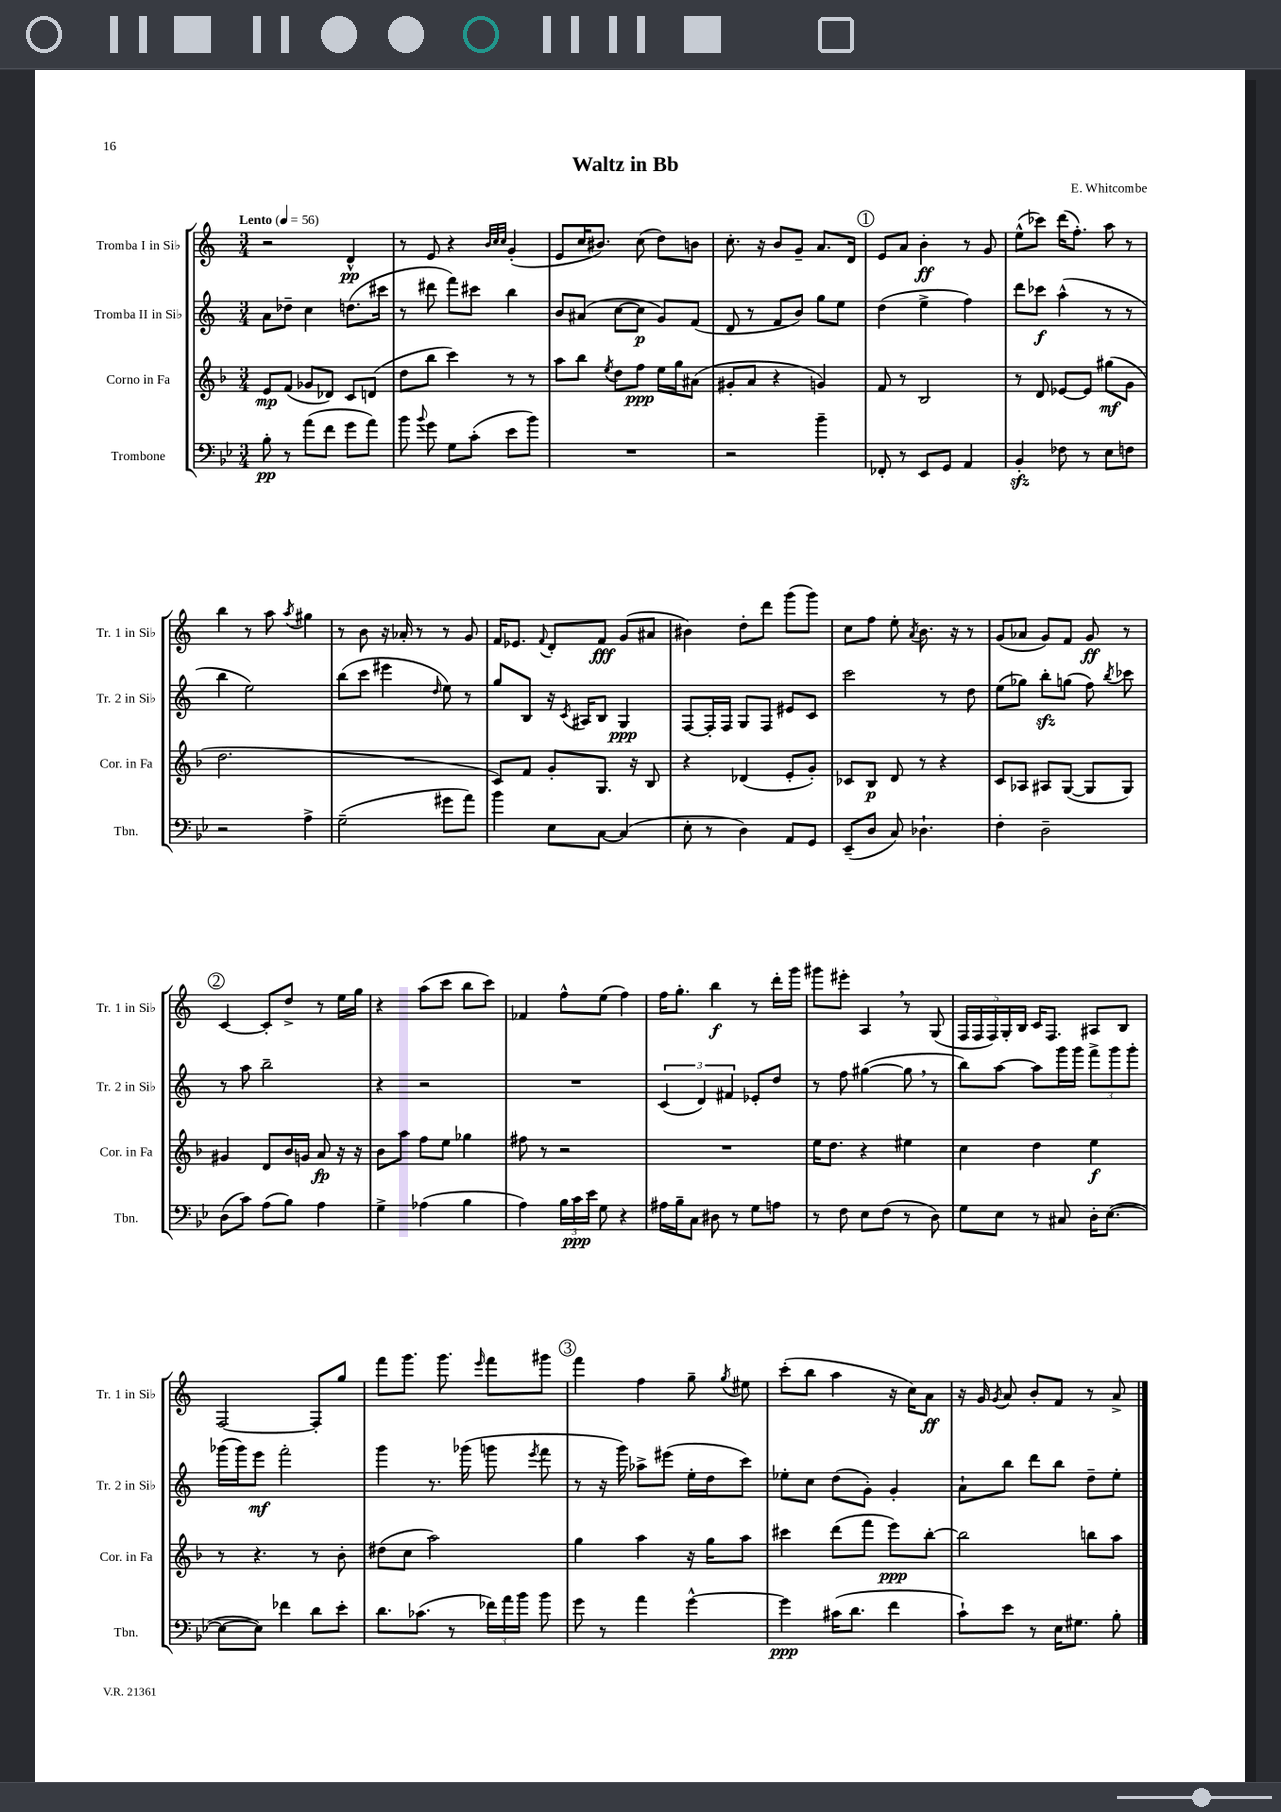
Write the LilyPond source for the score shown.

\header { title = "Waltz in Bb" composer = "E. Whitcombe" }
<<
\new StaffGroup <<
\new Staff = "s0" \with { instrumentName = "Tromba I in Sib" shortInstrumentName = "Tr. 1 in Sib" } {
    \clef treble \key c \major \numericTimeSignature \time 3/4 \tempo "Lento" 4 = 56
    \autoBeamOff r2 d'4-^\pp |
    r8 e'8 r4 \grace { b'32[ c''32 c''32] } g'4-.( |
    e'8[ c''16 bis'8.]) c''8( d''8[) b'8] |
    c''8.-. r16 b'8[ g'8]-- a'8.[ d'16] |
    \mark \markup { \circle "1" } e'8[ a'8] b'4-.\ff r8 g'8 |
    e''8[-^( ces'''8]) d'''16[( f''8.]-.) a''8 r8 |
    b''4 r8 a''8 \acciaccatura { a''8 } gis''4 |
    r8 b'8 r16 aes'16-. r8 r8 g'8 |
    f'16[ ees'8.] \appoggiatura { f'8 } d'8[-. f'8]\fff g'8[( ais'8] |
    bis'4) d''8[-. d'''8] g'''8[( g'''8]) |
    c''8[ f''8] e''8-. \acciaccatura { a'8 } b'8. r16 r8 |
    g'8[( aes'8] g'8[) f'8] g'8\ff r8 |
    \mark \markup { \circle "2" } c'4~ c'8[-. d''8]-> r8 e''16[ g''16] |
    r4 a''8[( c'''8] b''8[ c'''8]) |
    fes'4 f''8[-^ e''8]( f''4) |
    f''16[ g''8.]-. b''4\f r8 d'''16[-. g'''16] |
    gis'''8[ eis'''8]-. a4 \breathe r8 g8( |
    \tuplet 5/4 { f16[ f16 f16) g16-. b16] } c'16[ f8.] ais8[ b8] |
    f2~ f8[-. g''8] |
    f'''8[ g'''8.] g'''8. \grace { e'''16 } f'''8[ gis'''8] |
    \mark \markup { \circle "3" } f'''4 f''4 g''8-- \acciaccatura { g''8 } eis''8 |
    c'''8[-.( b''8] a''4 r16 c''16[) a'8]\ff |
    r16 g'16 \acciaccatura { g'8 } a'8 b'8[-. f'8] r8 a'8-> \bar "|." |
}
\new Staff = "s1" \with { instrumentName = "Tromba II in Sib" shortInstrumentName = "Tr. 2 in Sib" } {
    \clef treble \key c \major \numericTimeSignature \time 3/4
    \autoBeamOff a'8[ des''8]-- c''4 d''8.[( cis'''16] |
    r8 dis'''8 f'''8[) cis'''8] b''4 |
    b'8[ ais'8]( c''8[~ c''8]\p g'8[) f'8]( |
    d'8 r8 f'8[ b'8]) g''8[ e''8] |
    \mark \markup { \circle "1" } d''4( e''4-> f''4) |
    d'''8[ ces'''8]\f a''4-^( r8 r8 |
    b''4 e''2) |
    b''8[( c'''8] eis'''4 \grace { d''16 } e''8) r8 |
    g''8[ b8] r16 \acciaccatura { c'8 } ais16[ b8] g4\ppp |
    f8[~ f16-. f16] g8[ f8] eis'8[ c'8] |
    c'''2 r8 d''8 |
    e''8[( ges''8]) b''8[-.\sfz g''8]( f''8) \acciaccatura { b''8 } ces'''8 |
    \mark \markup { \circle "2" } r8 a''8 b''2-- |
    r4 r2 |
    R2. |
    \tuplet 3/2 { c'4( d'4) fis'4 } ees'8[-. d''8] |
    r8 f''8 gis''4~( gis''8 \breathe r8 |
    b''8[) a''8]~ a''8[ g'''16 g'''16] \tuplet 3/2 { f'''8[-> g'''8 g'''8]-. } |
    ges'''16[( ges'''16) e'''8]\mf f'''2-. |
    g'''4 r8. ges'''16( g'''8 \acciaccatura { e'''8 } f'''8 |
    \mark \markup { \circle "3" } r8 r16 g'''16) aes''8[-> eis'''8]( e''16[-. d''16 c'''8]) |
    ees''8[-. c''8] d''8[( g'8]-.) g'4-. |
    a'8[-! b''8] d'''8[ b''8] d''8[-- e''8]-. \bar "|." |
}
\new Staff = "s2" \with { instrumentName = "Corno in Fa" shortInstrumentName = "Cor. in Fa" } {
    \clef treble \key f \major \numericTimeSignature \time 3/4
    \autoBeamOff e'8[\mp f'8]( ges'8[ des'8]) c'8[ d'8]( |
    d''8[ bes''8] c'''4) r8 r8 |
    a''8[ bes''8] \acciaccatura { e''8 } d''8[ f''8]\ppp e''16[ g''16 ais'8]( |
    gis'8[-. a'8] r4 g'4) |
    \mark \markup { \circle "1" } f'8 r8 bes2 |
    r8 d'8 ees'8[~ ees'8] gis''8[\mf( g'8] |
    d''2. |
    R2. |
    c'8[) f'8] g'8[-. g8.] r16 bes8 |
    r4 des'4( e'8[-. g'8]-.) |
    ces'8[ bes8]\p d'8 r8 r4 |
    c'8[ aes8] ais8[ g8]~( g8[ g8]) |
    \mark \markup { \circle "2" } gis'4 d'8[ bes'16 g'16] a'8\fp r16 r16 |
    bes'8[ a''8] f''8[ e''8] ges''4 |
    fis''8 r8 r2 |
    R2. |
    e''16[ d''8.] r4 eis''4 |
    c''4 d''4 e''4\f |
    r8 r4. r8 bes'8-. |
    dis''8[( c''8] a''2) |
    \mark \markup { \circle "3" } g''4 a''4 r16 g''16[ a''8] |
    cis'''4 d'''8[( f'''8] e'''8[\ppp) bes''8]~-. |
    bes''2 b''8[ a''8] \bar "|." |
}
\new Staff = "s3" \with { instrumentName = "Trombone" shortInstrumentName = "Tbn." } {
    \clef bass \key bes \major \numericTimeSignature \time 3/4
    \autoBeamOff bes8-.\pp r8 a'8[( f'8] g'8[ a'8]) |
    bes'8 \appoggiatura { bes'8 } g'8 g8[ c'8]-.( ees'8[ bes'8]) |
    R2. |
    r2 bes'4-- |
    \mark \markup { \circle "1" } fes,8-. r8 ees,8[ g,8] a,4 |
    bes,4-.\sfz fes8 r8 ees8[ f8] |
    r2 a4-> |
    g2--( gis'8[ a'8]) |
    bes'4 ees8[ c8]~ c4( |
    ees8-. r8 d4) a,8[ g,8] |
    ees,8[--( d8] c8) des4.-! |
    f4-. d2-- |
    \mark \markup { \circle "2" } d8[( c'8]) a8[( bes8]) a4 |
    g4-> aes4( bes4 |
    a4) \tuplet 3/2 { bes16[ c'16\ppp ees'16] } g8 r4 |
    ais16[ bes16-- c8] dis8 r8 g8[ a8] |
    r8 f8 ees8[ f8]( r8 d8) |
    g8[ ees8] r8 cis8 d16[-. ees8.]~( |
    ees8[~ ees8]) fes'4 d'8[ ees'8]-. |
    d'8.[ ces'8.]( r8 \tuplet 3/2 { fes'16[) a'16 bes'16] } bes'8 |
    \mark \markup { \circle "3" } g'8 r8 a'4 g'4~-^ |
    g'4\ppp cis'16[( d'8.] f'4 |
    c'8[-!) ees'8] r8 ees16[ gis8.] bes8-. \bar "|." |
}
>>
>>
\layout { \context { \Score \remove "Bar_number_engraver" } }
